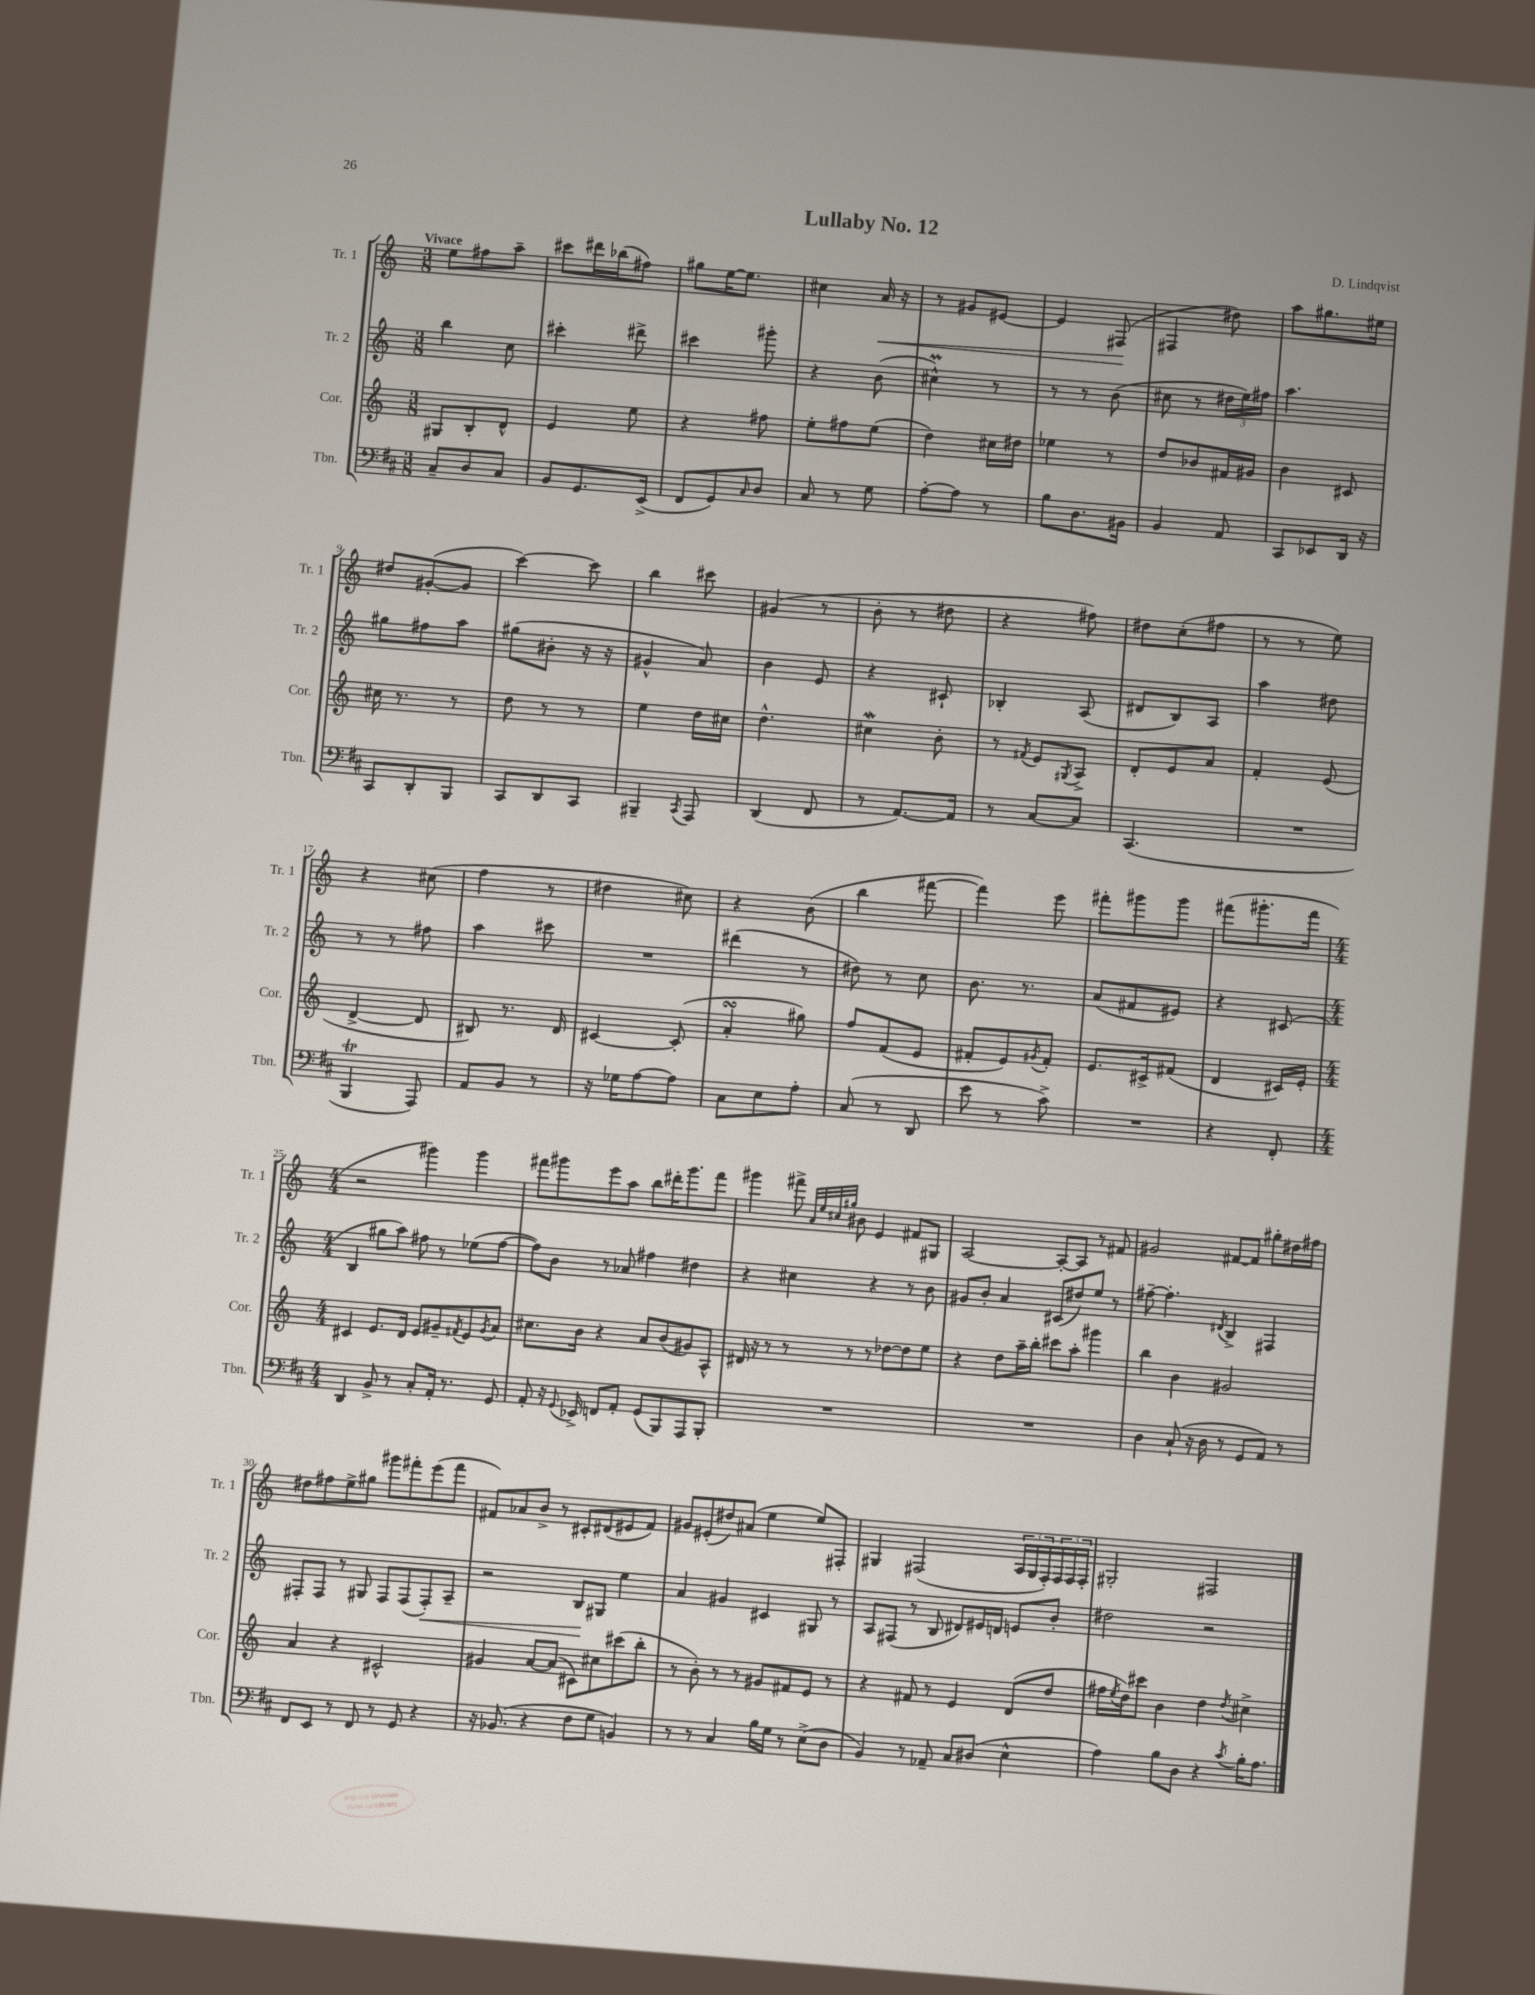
\header { title = "Lullaby No. 12" composer = "D. Lindqvist" }
<<
\new StaffGroup <<
\new Staff = "s0" \with { instrumentName = "Tr. 1" shortInstrumentName = "Tr. 1" } {
    \clef treble \key c \major \numericTimeSignature \time 3/8 \tempo "Vivace"
    e''8 fis''8 a''8-- |
    cis'''8 dis'''16 bes''16( fis''8) |
    gis''8 e''16~ e''8. |
    cis''4 a'16\< r16 |
    r8 gis'8 eis'8~ |
    eis'4 fis8\!( |
    fis4 dis''8) |
    a''8 gis''8. eis''16 |
    dis''8 gis'8~-.( gis'8 |
    c'''4~) c'''8 |
    b''4 cis'''8 |
    gis'4( r8 |
    b'8-. r8 dis''8 |
    r4 fis''8) |
    dis''8 c''8-.( fis''8 |
    r8 r8 e''8) |
    r4 cis''8( |
    f''4 r8 |
    dis''4 cis''8) |
    r4 b'8( |
    b''4 fis'''8~ |
    fis'''4) e'''8 |
    fis'''8-. gis'''8 gis'''8 |
    fis'''8( gis'''8.-. fis'''16 |
    \numericTimeSignature \time 4/4 r2 gis'''4) gis'''4 |
    fis'''8 gis'''8 e'''8 a''8 b''8 dis'''16-. gis'''8. fis'''8 |
    gis'''4 fis'''8-> \grace { a'32 e''32 cis''32 gis''32 } bis'8 e'4 fis'8 gis8 |
    a2~ a8~-. a8 r8 fis'8 |
    gis'2 fis'8~ fis'8 gis''8-. dis''16 fis''16 |
    dis''8 fis''8 e''8-> gis''8 gis'''8 fis'''8-. e'''8( fis'''8 |
    fis'8) aes'8 b'8-> r8 cis'8-. dis'8( eis'8 fis'8) |
    gis'8 eis'8-.( dis''8) ais'8( e''4 e''8) fis8-. |
    gis4 fis2( \tuplet 3/2 { a16 gis16 fis16-.) } \tuplet 3/2 { fis16 fis16 fis16-. } |
    gis2-. fis2 \bar "|." |
}
\new Staff = "s1" \with { instrumentName = "Tr. 2" shortInstrumentName = "Tr. 2" } {
    \clef treble \key c \major \numericTimeSignature \time 3/8
    b''4 c''8 |
    cis'''4-. dis'''8-> |
    cis'''4 gis'''8-. |
    r4 b'8( |
    cis''4-^\prall) r8 |
    r8 r8 b'8( |
    cis''8 r8 \tuplet 3/2 { dis''16 e''16) fis''16 } |
    a''4. |
    gis''8 fis''8 a''8 |
    gis''8( bis'8-. r16 r16 |
    gis'4-^ a'8) |
    b'4 e'8 |
    r4 cis'8-! |
    bes4-. a8( |
    dis'8 b8) a8 |
    a''4 dis''8 |
    r8 r8 fis''8 |
    a''4 cis'''8 |
    R4. |
    dis'''4( r8 |
    dis''8) r8 c''8 |
    b'8. r8. |
    a'8( fis'8 eis'8) |
    r4 cis'8( |
    \numericTimeSignature \time 4/4 b4 gis''8 a''8) fis''8 r8 ees''8( fis''8~ |
    fis''8) b'8 r8 aes'8 fis''4 dis''4 |
    r4 cis''4 r4 r8 b'8 |
    gis'8 b'8-. a'4 cis'8( dis''8) e''8 r8 |
    fis''8~-- fis''4.-. \acciaccatura { dis'8 } b4-> fis4 |
    fis8-. fis8 r8 gis8 fis8 fis8( fis8-.\<) a8-- |
    r2 b8\! gis8 e''4 |
    a'4 gis'4 cis'4 gis8 r8 |
    a8 fis8( r8 b8 dis'8) eis'16 d'16 e'8 b'8-. |
    dis''2 r2 \bar "|." |
}
\new Staff = "s2" \with { instrumentName = "Cor." shortInstrumentName = "Cor." } {
    \clef treble \key c \major \numericTimeSignature \time 3/8
    gis8 b8-. d'8-^ |
    e'4 e''8 |
    r4 fis''8 |
    e''8-. fis''8 e''8( |
    d''4) cis''16 dis''16 |
    ees''4 r8 |
    d''8 bes'8 fis'16 gis'16 |
    b'4 cis'8 |
    cis''16 r8. r8 |
    d''8 r8 r8 |
    e''4 d''16 cis''16 |
    d''4.-^ |
    cis''4\mordent b'8-. |
    r8 \acciaccatura { fis'8 } e'8 \acciaccatura { gis8 } a8-> |
    d'8-. e'8 a'8 |
    f'4-. e'8( |
    d'4~-> d'8 |
    bis8) r8. d'16 |
    cis'4~ cis'8-.( |
    a'4-.\turn gis''8) |
    f''8 f'8( e'8 |
    fis'8-. e'8) \acciaccatura { gis'8 } fis'8-. |
    e'8. cis'16-> fis'8( |
    d'4 cis'16) e'16-. |
    \numericTimeSignature \time 4/4 cis'4 e'8. d'16 e'8 gis'8-- \acciaccatura { fis'8 } e'8 \acciaccatura { gis'8 } a'8 |
    cis''8. b'16 r4 a'8 b'8( gis'8) a8-^ |
    dis'16 r16 r8 r8 r8 r8 des''8~ des''8 e''8 |
    r4 d''8 a''16-- b''16-. cis'''8 a''8-. gis'''4 |
    b''4 b'4 gis'2 |
    a'4 r4 cis'2-^ |
    gis'4 a'8~ a'8( cis'8) cis''8 cis'''8( b''8-. |
    r8 b'8-.) r8 r8 gis'8 fis'8 e'8 r8 |
    r4 fis'8 r8 e'4 d'8( d''8 |
    fis''16 \acciaccatura { e''8 } d''16) cis'''8 b'4 d''4 \acciaccatura { d''8 } cis''4-> \bar "|." |
}
\new Staff = "s3" \with { instrumentName = "Tbn." shortInstrumentName = "Tbn." } {
    \clef bass \key d \major \numericTimeSignature \time 3/8
    cis8-- d8 cis8 |
    b,8 g,8. e,16->( |
    fis,8 g,8) \grace { cis16 } d8 |
    cis8 r8 g8 |
    a8~-. a8 r8 |
    b8 d8. bis,16 |
    b,4 a,8 |
    cis,8 ees,8 d,16 r16 |
    cis,8 d,8-. b,,8 |
    cis,8 d,8 cis,8 |
    bis,,4-- \acciaccatura { cis,8 } a,,8 |
    d,4( fis,8 |
    r8 a,8.~) a,16 |
    r8 cis8~ cis8 |
    cis,4.( |
    R4. |
    b,,4\trill a,,8) |
    a,8 b,8 r8 |
    r16 ges16 a8~ a8 |
    cis8 e8 a8-. |
    cis8( r8 d,8 |
    e'8 r8 cis'8->) |
    R4. |
    r4 fis,8-. |
    \numericTimeSignature \time 4/4 d,4 b,8-> r8 cis8-. a,16-. r8. g,8 |
    a,8-. r16 \appoggiatura { g,8 } ees,16-> f,8 a,8-. g,8( b,,8) a,,8 b,,8-. |
    R1 |
    R1 |
    d4 cis8-!( r16 d16 r8 g,8 a,8) r8 |
    fis,8 e,8 r8 fis,8 r8 g,8 r4 |
    r16 bes,8.( r4 fis8 g8 b,4) |
    r8 r8 cis4 b16 g16 r8 e8->( d8 |
    b,4) r8 aes,8-- cis8 dis8( e4-^ |
    a4) b8 d8 r4 \acciaccatura { cis'8 } b16-. a8. \bar "|." |
}
>>
>>
